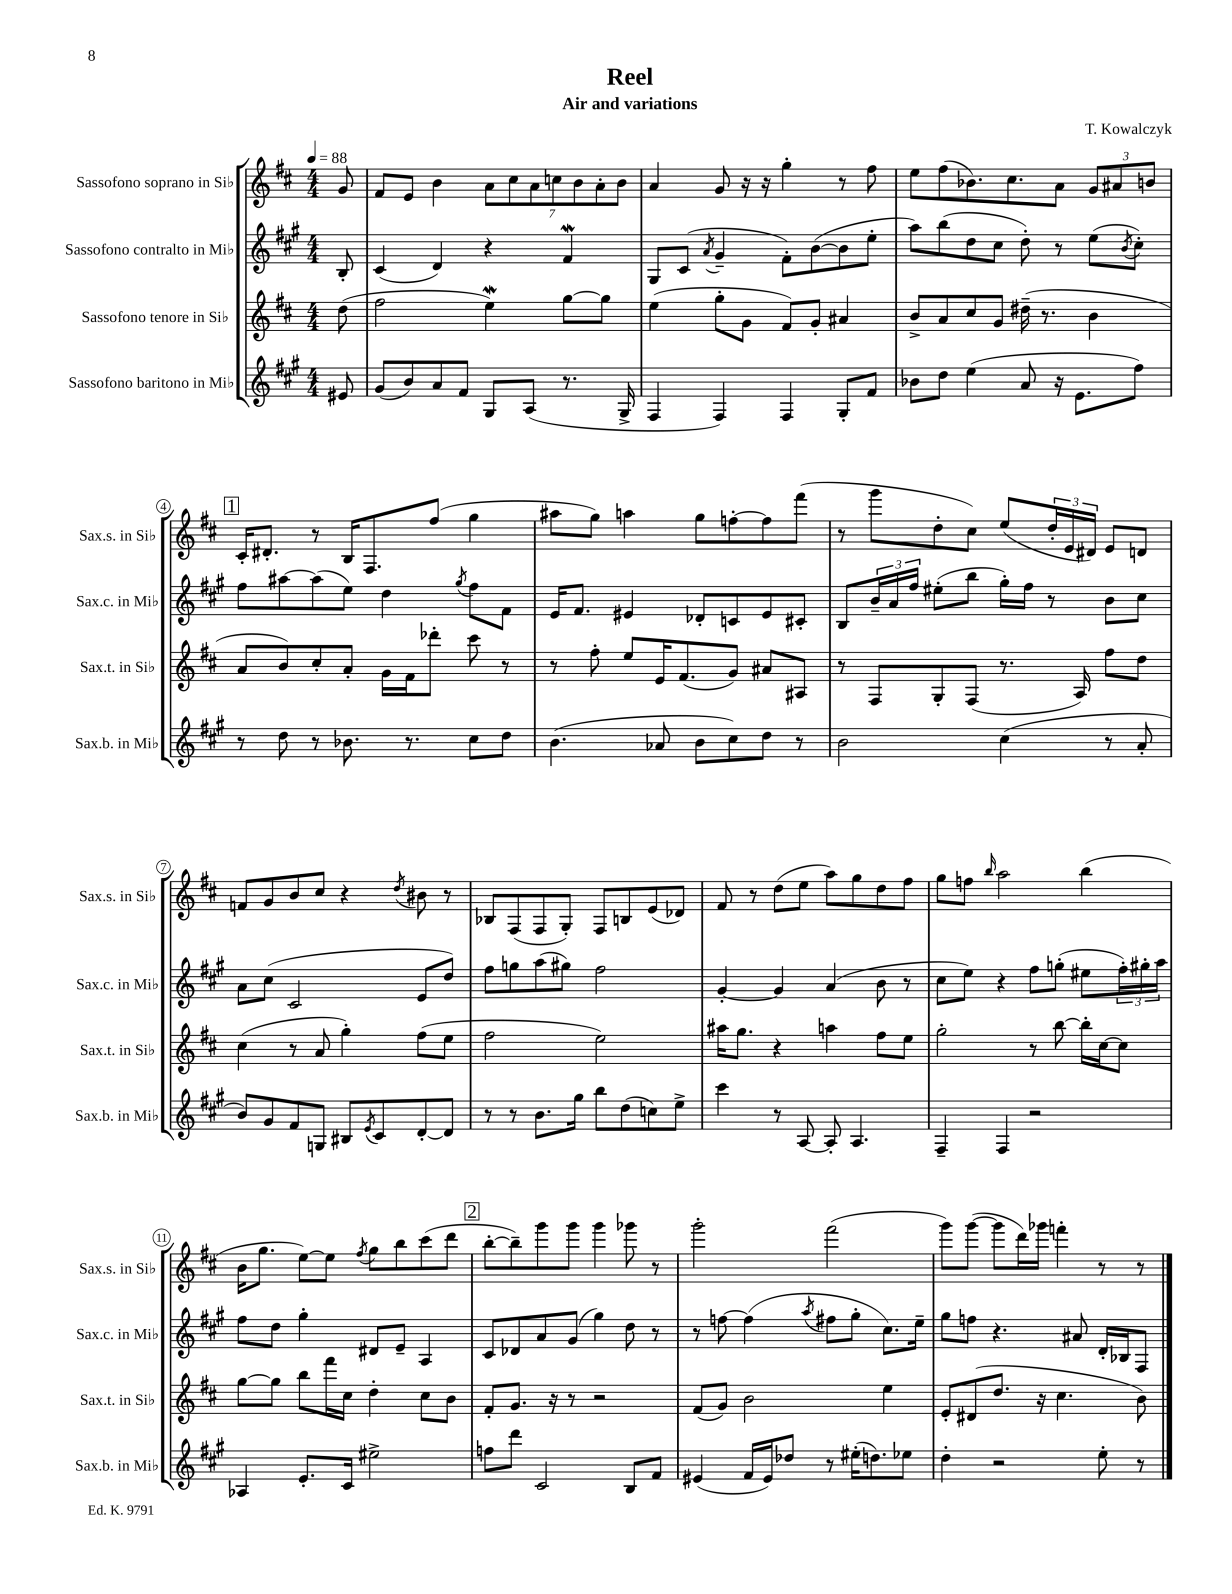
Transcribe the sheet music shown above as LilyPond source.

\header { title = "Reel" composer = "T. Kowalczyk" subtitle = "Air and variations" }
<<
\new StaffGroup <<
\new Staff = "s0" \with { instrumentName = "Sassofono soprano in Sib" shortInstrumentName = "Sax.s. in Sib" } {
    \clef treble \key d \major \numericTimeSignature \time 4/4 \partial 8 \tempo 4 = 88
    g'8 |
    fis'8 e'8 b'4 \tuplet 7/4 { a'8 cis''8 a'8 c''8 b'8 a'8-. b'8 } |
    a'4 g'8 r16 r16 g''4-. r8 fis''8 |
    e''8 fis''8( bes'8.) cis''8. a'8 \tuplet 3/2 { g'8 ais'8 b'8 } |
    \mark \markup { \box "1" } cis'16-. dis'8.-. r8 b16 fis8. fis''8( g''4 |
    ais''8 g''8) a''4 g''8 f''8~-. f''8 fis'''8( |
    r8 g'''8 d''8-. cis''8) e''8( \tuplet 3/2 { d''16-. e'16 dis'16) } e'8 d'8 |
    f'8 g'8 b'8 cis''8 r4 \acciaccatura { d''8 } bis'8 r8 |
    bes8 fis8( fis8 g8-.) fis8 b8 e'8( des'8) |
    fis'8 r8 d''8( e''8 a''8) g''8 d''8 fis''8 |
    g''8 f''8 \grace { b''16 } a''2 b''4( |
    b'16 g''8. e''8~) e''8 \acciaccatura { fis''8 } g''8 b''8 cis'''8( d'''8 |
    \mark \markup { \box "2" } b''8~-. b''8--) g'''8 g'''8 g'''4 ges'''8 r8 |
    g'''2-. fis'''2( |
    g'''8) g'''8~( g'''8 d'''16) ges'''16 f'''4-. r8 r8 \bar "|." |
}
\new Staff = "s1" \with { instrumentName = "Sassofono contralto in Mib" shortInstrumentName = "Sax.c. in Mib" } {
    \clef treble \key a \major \numericTimeSignature \time 4/4 \partial 8
    b8-. |
    cis'4( d'4) r4 fis'4\mordent |
    gis8 cis'8( \acciaccatura { a'8 } gis'4-- fis'8-.) b'8~( b'8 e''8-. |
    a''8) b''8( d''8 cis''8 d''8-.) r8 e''8( \acciaccatura { b'8 } cis''8-.) |
    \mark \markup { \box "1" } fis''8 ais''8~ ais''8( e''8) d''4 \acciaccatura { gis''8 } fis''8 fis'8 |
    e'16 fis'8. eis'4 des'8-. c'8 eis'8 cis'8-. |
    b8 \tuplet 3/2 { b'16-- a'16 fis''16 } eis''8-.( b''8 gis''16-.) fis''16 r8 b'8 cis''8 |
    a'8 cis''8( cis'2 e'8 d''8) |
    fis''8 g''8 a''8( gis''8) fis''2 |
    gis'4~-. gis'4 a'4( b'8 r8 |
    cis''8 e''8) r4 fis''8 g''8-.( eis''8 \tuplet 3/2 { fis''16-.) gis''16-. a''16 } |
    fis''8 d''8 gis''4-. dis'8 e'8-- a4 |
    \mark \markup { \box "2" } cis'8 des'8 a'8 gis'8( gis''4) d''8 r8 |
    r8 f''8~ f''4( \acciaccatura { a''8 } fis''8 gis''8-. cis''8.) e''16-- |
    gis''8 f''8 r4. ais'8 d'16-. bes16 fis8 \bar "|." |
}
\new Staff = "s2" \with { instrumentName = "Sassofono tenore in Sib" shortInstrumentName = "Sax.t. in Sib" } {
    \clef treble \key d \major \numericTimeSignature \time 4/4 \partial 8
    d''8( |
    fis''2 e''4\mordent) g''8~ g''8 |
    e''4( g''8-. g'8 fis'8) g'8-. ais'4 |
    b'8-> a'8 cis''8 g'8 dis''16--( r8. b'4 |
    \mark \markup { \box "1" } a'8 b'8) cis''8-. a'8-. g'16 fis'16 des'''8-. cis'''8 r8 |
    r8 fis''8-. e''8 e'16 fis'8.( g'8) ais'8 ais8 |
    r8 fis8 g8-. fis8( r8. a16) fis''8 d''8 |
    cis''4( r8 a'8 g''4-.) fis''8( e''8 |
    fis''2 e''2) |
    ais''16 g''8. r4 a''4 fis''8 e''8 |
    g''2-. r8 b''8~ b''16-. cis''16~ cis''8 |
    g''8~ g''8 b''8 fis'''16 cis''16 d''4-. cis''8 b'8 |
    \mark \markup { \box "2" } fis'8-. g'8. r16 r8 r2 |
    fis'8( g'8) b'2 e''4 |
    e'8-. dis'8( d''8. r16 cis''4. b'8) \bar "|." |
}
\new Staff = "s3" \with { instrumentName = "Sassofono baritono in Mib" shortInstrumentName = "Sax.b. in Mib" } {
    \clef treble \key a \major \numericTimeSignature \time 4/4 \partial 8
    eis'8 |
    gis'8( b'8) a'8 fis'8 gis8 a8( r8. gis16-> |
    fis4 fis4) fis4 gis8-. fis'8 |
    bes'8 d''8 e''4( a'8 r16 e'8. fis''8) |
    \mark \markup { \box "1" } r8 d''8 r8 bes'8. r8. cis''8 d''8 |
    b'4.( aes'8 b'8 cis''8) d''8 r8 |
    b'2 cis''4( r8 a'8-. |
    b'8) gis'8 fis'8 g8 bis8 \acciaccatura { e'8 } cis'8 d'8~-. d'8 |
    r8 r8 b'8. gis''16 b''8 d''8( c''8) e''8-> |
    cis'''4 r8 a8~ a8-. a4. |
    fis4-- fis4 r2 |
    aes4 e'8.-. cis'16 eis''2-> |
    \mark \markup { \box "2" } f''8 d'''8 cis'2 b8 fis'8 |
    eis'4( fis'16 eis'16) des''8 r8 eis''16-.( d''8.) ees''8 |
    d''4-. r2 e''8-. r8 \bar "|." |
}
>>
>>
\layout { \context { \Score \override BarNumber.stencil = #(make-stencil-circler 0.1 0.3 ly:text-interface::print) } }
